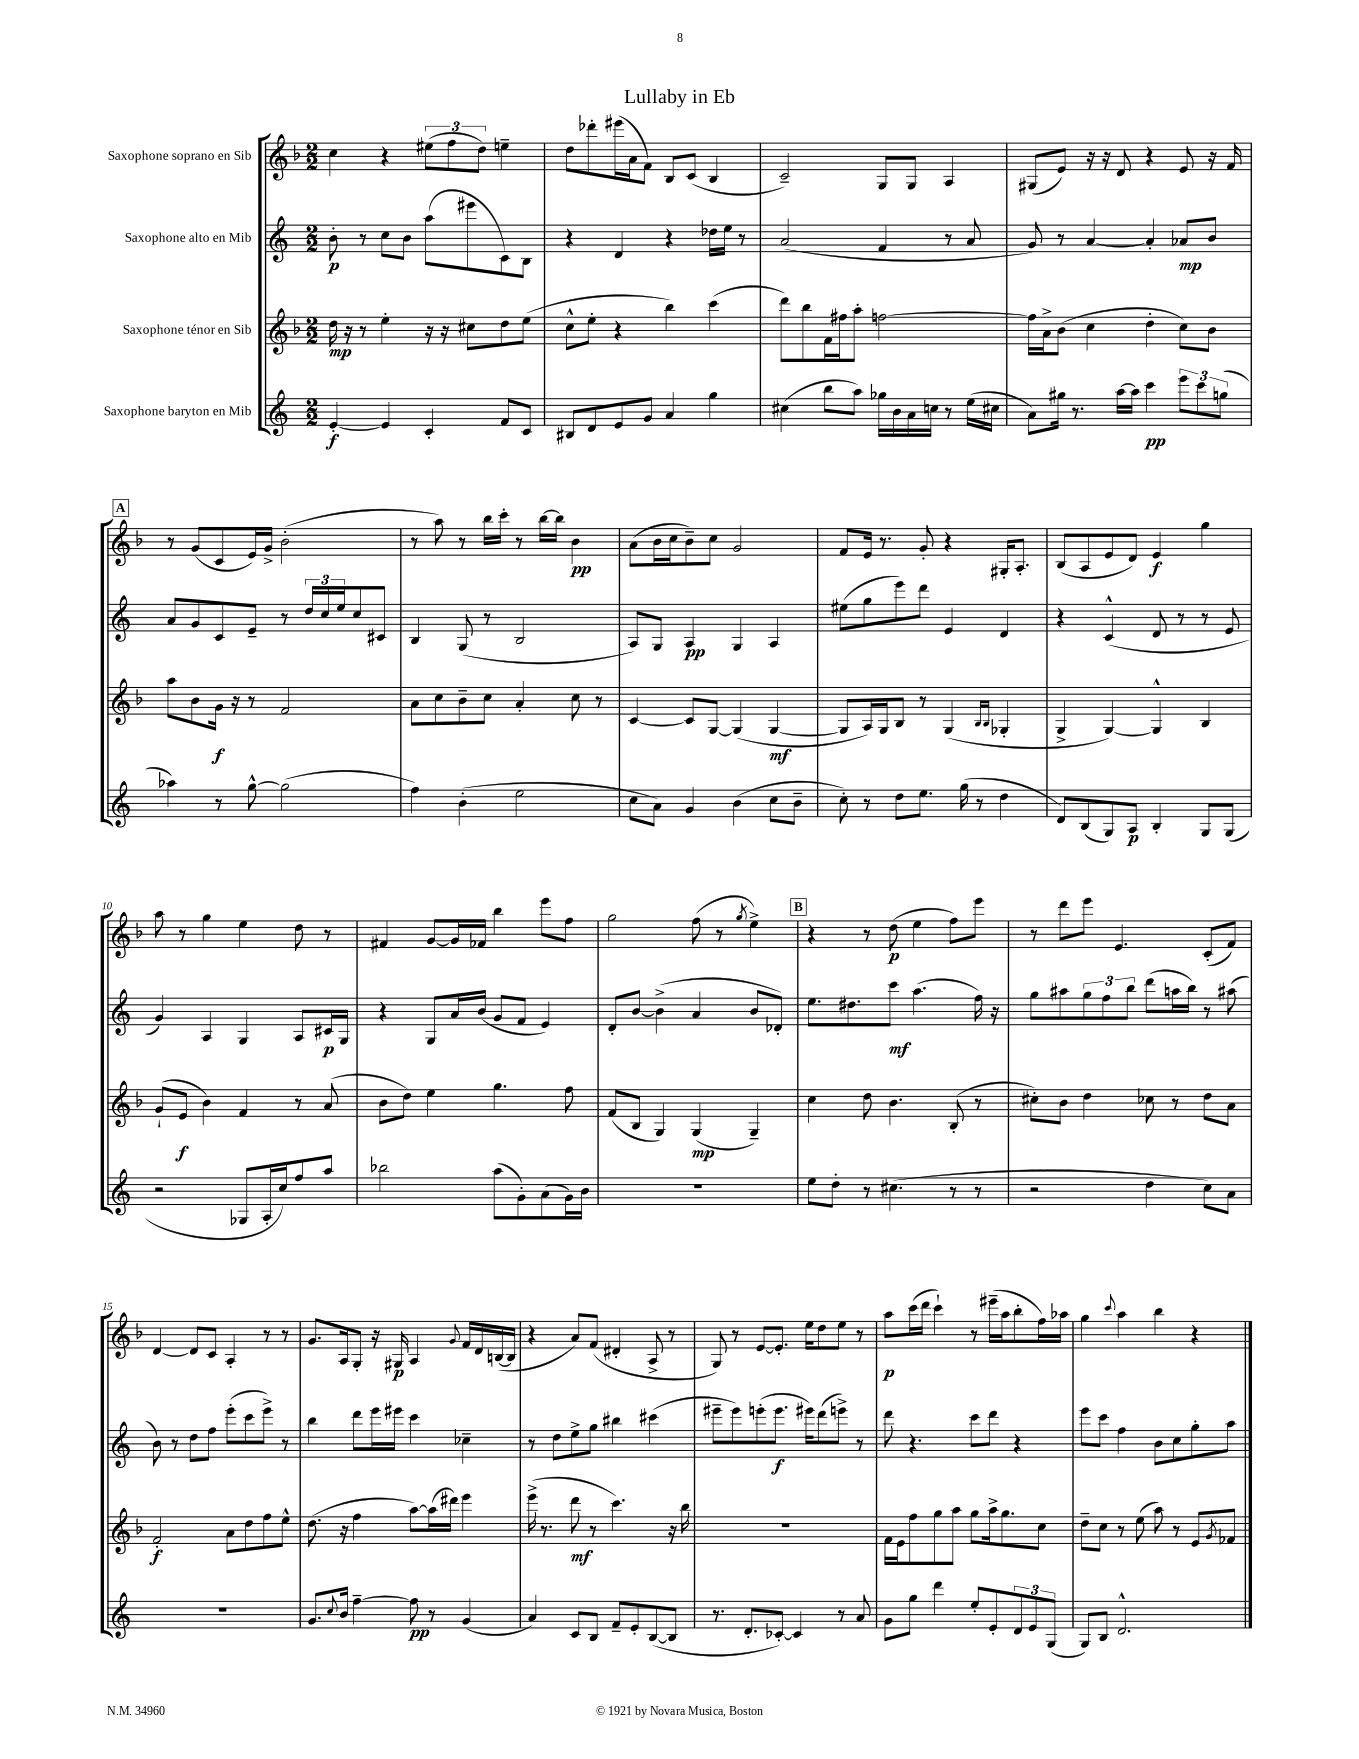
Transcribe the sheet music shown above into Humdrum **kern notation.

**kern	**kern	**kern	**kern
*staff4	*staff3	*staff2	*staff1
*clefG2	*clefG2	*clefG2	*clefG2
*k[]	*k[b-]	*k[]	*k[b-]
*M2/2	*M2/2	*M2/2	*M2/2
[4e'	16dd	8b'	4cc
.	16r	.	.
.	8r	8r	.
4e]	4ee'	8cc	4r
.	.	8b	.
4c'	16r	(8aa	(12ee#
.	16r	.	.
.	.	.	12ff
.	8cc#	8eee#	.
.	.	.	12dd)
8f	8dd	8c)	4ee~
8c	(8ee	8B	.
=	=	=	=
8B#	8cc^^	4r	8dd
8d	8ee'	.	8ddd-'
8e	4r	4d	(16eee#
.	.	.	16a
8g	.	.	8f)
4a	4bb-)	4r	8B-
.	.	.	(8c
4gg	(4ccc	16dd-	4B-
.	.	16ee	.
.	.	8r	.
=	=	=	=
(4cc#	8ddd)	(2a	2c~)
.	8bb-	.	.
8bb	16f	.	.
.	16ff#	.	.
8aa)	8aa'	.	.
16gg-	[2ff	4f	8G
16b	.	.	.
16a	.	.	8G
16cc	.	.	.
8r	.	8r	4A
(16ee	.	8a	.
16cc#	.	.	.
=	=	=	=
8a)	16ff]	8g)	(8G#
.	16a^	.	.
16gg#	(8b-	8r	8e)
8.r	.	.	.
.	4cc	[4a	16r
.	.	.	16r
[16aa	.	.	8d
16aa]	.	.	.
4ccc	4dd'	4a']	4r
12eee	8cc)	8a-	8e
12ccc	.	.	.
.	8b-	8b	16r
(12gg	.	.	.
.	.	.	16f
=	=	=	=
4aa-)	8aa	8a	8r
.	8b-	8g	(8g
8r	16g	8c	8c
.	16r	.	.
[8gg^^	8r	8e~	16e)
.	.	.	16g^
(2gg]	2f	8r	(2b-'
.	.	24dd	.
.	.	24cc	.
.	.	24ee	.
.	.	8cc	.
.	.	8c#	.
=	=	=	=
4ff)	8a	4B	8r
.	8cc	.	8aa)
(4b'	8b-~	(8G	8r
.	8cc	8r	16bb-
.	.	.	16ccc'
2ee	4a'	2B	8r
.	.	.	[16bb-
.	.	.	16bb-]
.	8cc	.	4b-
.	8r	.	.
=	=	=	=
8cc	[4c	8A)	(8a
8a)	.	8G	16b-
.	.	.	16cc
4g	8c]	4A	8b-~)
.	[8G	.	8cc
(4b	(4G]	4G	2g
8cc	[4G	4A	.
8b~	.	.	.
=	=	=	=
8cc')	8G]	(8ee#	8f
8r	16A)	8gg	16e
.	16G	.	8.r
8dd	8B-	8eee)	.
8.ee	8r	8ddd	8g'
.	(4G	4e	4r
(16gg	.	.	.
8r	.	.	.
.	16qqB-	.	.
.	16qqB-	.	.
4dd	4G-'	4d	16G#'
.	.	.	8.A'
=	=	=	=
8d)	4G^	4r	(8B-
(8B	.	.	8A
8G)	[4G)	(4c^^	8e
8A	.	.	8d)
4B'	4G^^]	8d	4e
.	.	8r	.
8G	4B-	8r	4gg
(8G	.	8e	.
=	=	=	=
2r	(8g`	4g)	8aa
.	8e	.	8r
.	4b-)	4A	4gg
8G-	4f	4G	4ee
16A'	.	.	.
16cc)	.	.	.
8ff	8r	8A	8dd
8aa	(8a	16c#	8r
.	.	16G	.
=	=	=	=
2bb-	8b-	4r	4f#
.	8dd)	.	.
.	4ee	8G	[8g
.	.	16a	16g]
.	.	(16b	16f-
(8aa	4.gg	8g	4bb-
8g')	.	8f	.
(8a	.	4e)	8eee
16g)	8ff	.	8ff
16b	.	.	.
=	=	=	=
1r	(8f	8d'	2gg
.	8B-	[8b	.
.	4G)	(4b^]	.
.	(4G	4a	(8ff
.	.	.	8r
.	.	.	8qgg
.	4G~)	8b	4ee^)
.	.	8d-')	.
=	=	=	=
8ee	4cc	8.ee	4r
8dd'	.	.	.
.	.	8.dd#	.
8r	8dd	.	8r
(4.cc#	4.b-	8ccc	(8dd
.	.	(4.aa	4ee
8r	(8B-'	.	8ff)
8r	8r	16ff)	8eee
.	.	16r	.
=	=	=	=
2r	8cc#')	8gg	8r
.	8b-	8aa#	8ddd
.	4dd	12gg	8eee
.	.	12ff	.
.	.	.	4.e
.	.	12bb	.
4dd	8cc-	(8ddd	.
.	8r	16aa	.
.	.	16bb)	.
8cc)	8dd	8r	(8c'
8a	8a	(8aa#	8f)
=	=	=	=
1r	2f'	8b)	[4d
.	.	8r	.
.	.	8dd	8d]
.	.	8ff	8c
.	8a	(8eee'	4A'
.	8dd	8ccc	.
.	8ff	8eee^)	8r
.	8ee^^	8r	8r
=	=	=	=
8.g	(8.dd	4bb	8.g
8qqcc	.	.	.
16b	16r	.	16A
[4ff~	4ff	8ddd	8G'
.	.	16eee	16r
.	.	16eee#	16G#
8ff]	[8aa)	4ccc	4A
8r	(16aa]	.	.
.	16ddd#)	.	.
.	.	.	8qqg
(4g	4eee	4cc-~	16f
.	.	.	16d
.	.	.	([16B
.	.	.	16B]
=	=	=	=
4a)	(16eee^	8r	4r
.	8.r	.	.
.	.	8dd	.
8c	8ddd	8ee^	8a)
8B	8r	8gg	(8f
8f~	4.ccc)	4bb#	4d#'
8e'	.	.	.
([8B	.	(4ccc#	8A^
8B]	16r	.	8r
.	16bb-	.	.
=	=	=	=
8.r	1r	8eee#~	8G)
.	.	8eee#)	8r
8.d'	.	.	.
.	.	(8eee'	[8e
[8c-')	.	8.eee	8.e']
4c-]	.	.	.
.	.	16eee#)	16ee
.	.	(8ddd	8dd
8r	.	8eee^)	8ee
8a	.	8r	8r
=	=	=	=
8g	16f	8ddd	8aa
.	16e	.	.
8gg	8ff	4.r	(16ccc
.	.	.	16ddd
4ddd	8gg	.	4ccc`)
.	8aa	.	.
8ee'	8gg	8ccc	8r
8e'	16aa^	8ddd	(16eee#~
.	8.gg	.	16aa
12d	.	4r	8bb-'
12e	.	.	.
.	8cc	.	16ff)
(12G	.	.	.
.	.	.	16aa-
=	=	=	=
8G)	8dd~	8eee	4gg
8B	8cc	8ccc	.
.	.	.	8qqccc
2.d^^	8r	4ff	4aa
.	(8ee	.	.
.	8aa)	8b	4bb-
.	8r	8cc	.
.	8e	8gg'	4r
.	8qg	.	.
.	8f-	8aa	.
==	==	==	==
*-	*-	*-	*-
